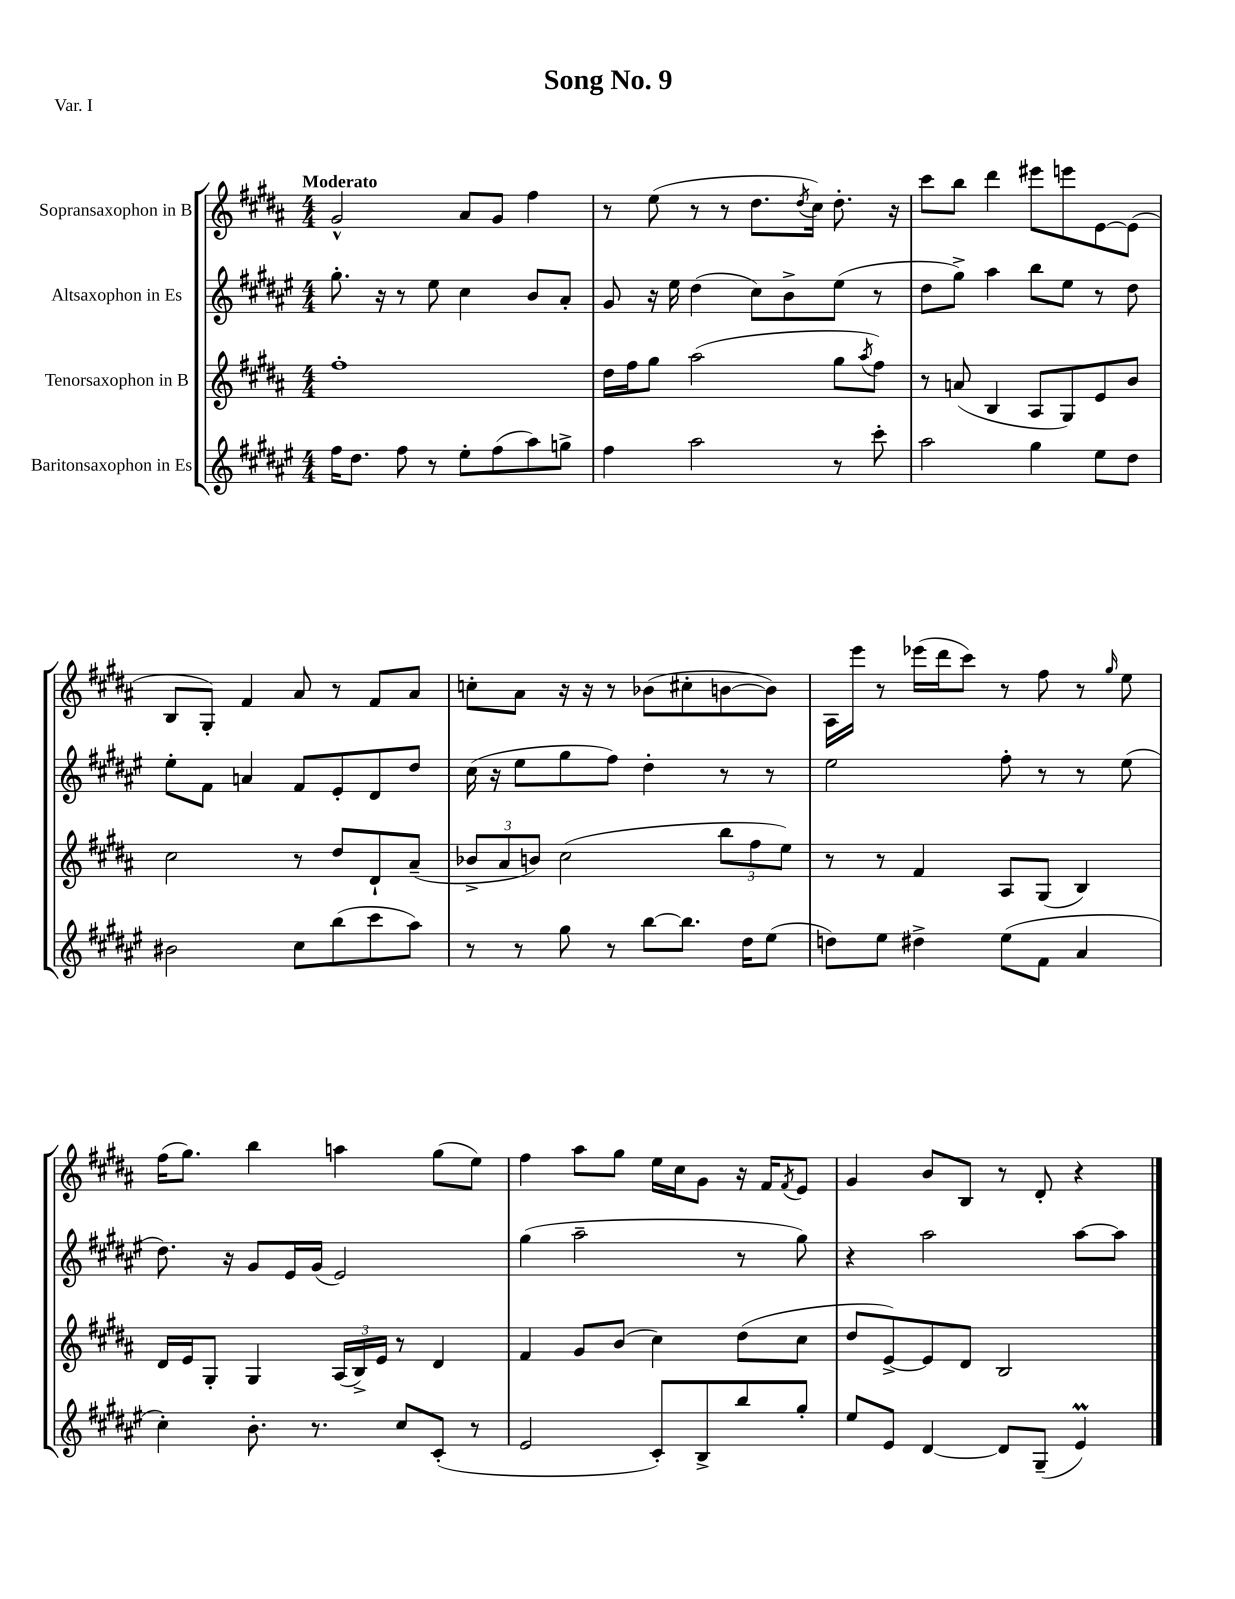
\header { title = "Song No. 9" piece = "Var. I" }
<<
\new StaffGroup <<
\new Staff = "s0" \with { instrumentName = "Sopransaxophon in B" } {
    \clef treble \key b \major \numericTimeSignature \time 4/4 \tempo "Moderato"
    gis'2-^ ais'8 gis'8 fis''4 |
    r8 e''8( r8 r8 dis''8. \acciaccatura { dis''8 } cis''16) dis''8.-. r16 |
    cis'''8 b''8 dis'''4 eis'''8 e'''8 e'8~ e'8( |
    b8 gis8-.) fis'4 ais'8 r8 fis'8 ais'8 |
    c''8-. ais'8 r16 r16 r8 bes'8( cis''8-. b'8~ b'8) |
    ais16 e'''16 r8 ees'''16( dis'''16 cis'''8) r8 fis''8 r8 \grace { gis''16 } e''8 |
    fis''16( gis''8.) b''4 a''4 gis''8( e''8) |
    fis''4 ais''8 gis''8 e''16 cis''16 gis'8 r16 fis'16 \acciaccatura { fis'8 } e'8 |
    gis'4 b'8 b8 r8 dis'8-. r4 \bar "|." |
}
\new Staff = "s1" \with { instrumentName = "Altsaxophon in Es" } {
    \clef treble \key fis \major \numericTimeSignature \time 4/4
    gis''8.-. r16 r8 eis''8 cis''4 b'8 ais'8-. |
    gis'8 r16 eis''16 dis''4( cis''8) b'8-> eis''8( r8 |
    dis''8 gis''8->) ais''4 b''8 eis''8 r8 dis''8 |
    eis''8-. fis'8 a'4 fis'8 eis'8-. dis'8 dis''8 |
    cis''16( r16 eis''8 gis''8 fis''8) dis''4-. r8 r8 |
    eis''2 fis''8-. r8 r8 eis''8( |
    dis''8.) r16 gis'8 eis'16 gis'16( eis'2) |
    gis''4( ais''2-- r8 gis''8) |
    r4 ais''2 ais''8~ ais''8 \bar "|." |
}
\new Staff = "s2" \with { instrumentName = "Tenorsaxophon in B" } {
    \clef treble \key b \major \numericTimeSignature \time 4/4
    fis''1-. |
    dis''16 fis''16 gis''8 ais''2( gis''8 \acciaccatura { ais''8 } fis''8) |
    r8 a'8( b4 ais8 gis8) e'8 b'8 |
    cis''2 r8 dis''8 dis'8-! ais'8--( |
    \tuplet 3/2 { bes'8-> ais'8 b'8) } cis''2( \tuplet 3/2 { b''8 fis''8 e''8) } |
    r8 r8 fis'4 ais8 gis8( b4) |
    dis'16 e'16 gis8-. gis4 \tuplet 3/2 { ais16( b16->) e'16 } r8 dis'4 |
    fis'4 gis'8 b'8( cis''4) dis''8( cis''8 |
    dis''8 e'8~->) e'8 dis'8 b2 \bar "|." |
}
\new Staff = "s3" \with { instrumentName = "Baritonsaxophon in Es" } {
    \clef treble \key fis \major \numericTimeSignature \time 4/4
    fis''16 dis''8. fis''8 r8 eis''8-. fis''8( ais''8) g''8-> |
    fis''4 ais''2 r8 cis'''8-. |
    ais''2 gis''4 eis''8 dis''8 |
    bis'2 cis''8 b''8( cis'''8 ais''8) |
    r8 r8 gis''8 r8 b''8~ b''8. dis''16 eis''8( |
    d''8) eis''8 dis''4-> eis''8( fis'8 ais'4 |
    cis''4-.) b'8.-. r8. cis''8 cis'8-.( r8 |
    eis'2 cis'8-.) b8-> b''8 gis''8-. |
    eis''8 eis'8 dis'4~ dis'8 gis8--( eis'4\prall) \bar "|." |
}
>>
>>
\layout { \context { \Score \remove "Bar_number_engraver" } }
